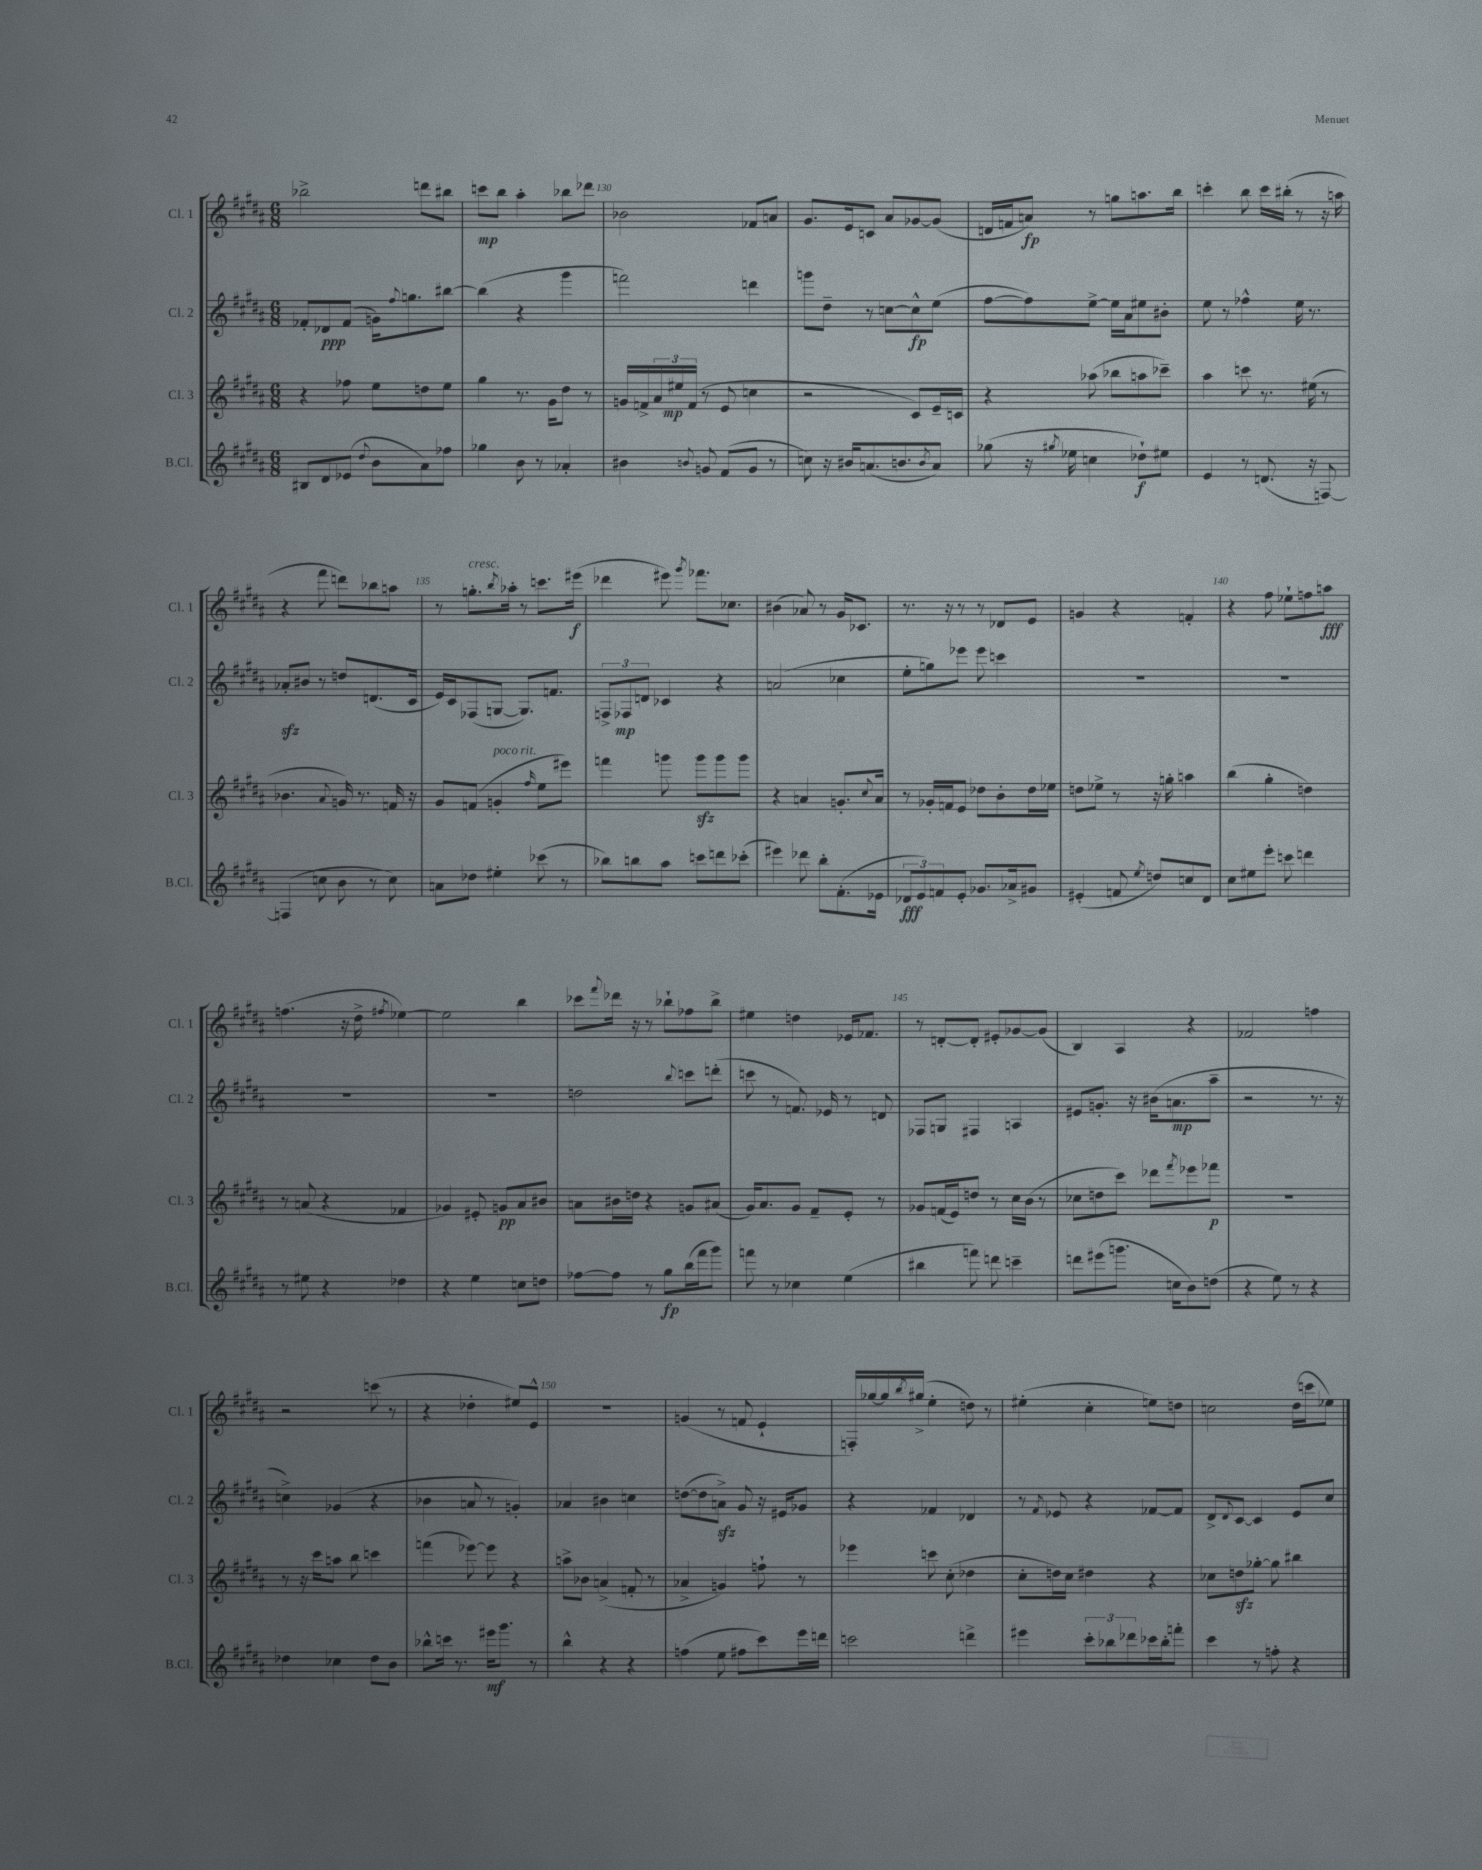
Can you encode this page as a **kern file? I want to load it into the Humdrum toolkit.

**kern	**kern	**kern	**kern
*staff4	*staff3	*staff2	*staff1
*clefG2	*clefG2	*clefG2	*clefG2
*k[f#c#g#d#a#]	*k[f#c#g#d#a#]	*k[f#c#g#d#a#]	*k[f#c#g#d#a#]
*M6/8	*M6/8	*M6/8	*M6/8
8B#/L	4r	8f-'/L	2bb-^\
8d#/	.	8d-/	.
(8e-/J	8ff-\	(8f-/J	.
8qqdd#/	.	.	.
8b\L	8ee\L	16g\LK)	.
.	.	8qqff#/	.
.	.	8.gg\	.
8a#\)	8dd\	.	8ddd\L
8ff-\J	8ee\J	[8bb#\J	8bb#\J
=	=	=	=
4gg-\	4gg#\	(4bb#\]	8ccc\L
.	.	.	8bb\J
8b\	8.r	4r	4aa#'\
8r	.	.	.
.	16g#\LK	.	.
4a-'/	8dd#\J	4ggg#\	8bb-\L
.	8r	.	8ddd-\J
=	=	=	=
4b#\	16g/LL	2fff\)	2b-\
.	16f^/	.	.
.	24a#/	.	.
.	24ee#/	.	.
.	(24f/JJ	.	.
8qqb/	.	.	.
8g/	8r	.	.
(8f#/L	8e/	.	.
8g/J	4cc\	4ddd\	8f-/L
8r	.	.	8a/J
=	=	=	=
8cc\)	2r	8ggg\L	8.g#/L
16r	.	8dd#~\J	.
16b#/LK	.	.	16e/k
(8.a/	.	8r	8c/J
.	.	[8cc\L	8a#/L
8.b/	.	.	.
.	8c#/L)	8cc^^\]	[8g-/
8qb/	.	.	.
8a/J)	16e~/L	(8ee\J	(8g-/]J
.	16c/JJ	.	.
=	=	=	=
(8gg-\	4r	[8ff#\L	16d/LL
.	.	.	16f/J
16r	.	8ff#\])	8a/J)
8qgg#/	.	.	.
16ee-\	.	.	.
4cc\	(8aa-\	[8ee^\J	8r
.	8bb-\L	16ee\]LL	8gg\L
.	.	16a#\J	.
8dd-`\L)	8aa\	8ee#\	8.aa\
8ee#\J	8ccc-~\J)	8b#'\J	.
.	.	.	16bb\Jk
=	=	=	=
4e/	4aa#\	8ee\	4ccc'\
.	.	8r	.
8r	8ccc\	4ff-^^\	8bb\
(8.d/	8.r	.	16ccc\LL
.	.	.	(16bb#'\JJ
.	.	16ee\	8r
16r	(16ee#\	8.r	.
[8F/)	8r	.	16r
.	.	.	16aa\
=	=	=	=
(4F/]	4.b-\	8a-'/L	4r
.	.	8b#/J	.
8cc\	.	8r	8fff#\
.	8qqa#/	.	.
8b\	16g/)	8dd/L	8ddd\L)
.	8.r	.	.
8r	.	(8.d/	8bb-\
8cc\)	16f/	.	8aa\J
.	16r	16c#/Jk	.
=	=	=	=
8a\L	8g#/L	16e/LL)	8r
.	.	16c#/J	.
8dd-\J	(8f/J	(8F-/	8.gg'\L
4ee#'\	4g'/	[8G/J	.
.	.	.	8qbb/
.	.	.	16aa-'\Jk
.	.	8.G/]L)	8r
.	16qqff#/	.	.
(8ccc-\	8ee\L	.	8.ccc\L
.	.	8.f/J	.
8r	8eee#\J)	.	.
.	.	.	(16eee#\Jk
=	=	=	=
8bb-\L)	4fff\	12F^/L	4ddd-\
.	.	12F-/	.
8bb\	.	.	.
.	.	12d/J	.
8aa#\J	8ggg\	4c-/	8eee#\)
.	.	.	8qggg#/
8ccc\L	8ggg\L	.	8.fff-\L
8ddd\	8ggg\	4r	.
.	.	.	8.cc-\J
(8ccc-'\J	8ggg\J	.	.
=	=	=	=
4eee#\)	4r	(2a/	(4b#\
8ddd-\	4a/	.	8a-/)
8bb'\L	.	.	8r
(8.f#'\	8.g'/L	4cc-\	16g#/LK
.	.	.	8.c-/J
.	8qqcc#/	.	.
16e-\Jk	16a/Jk	.	.
=	=	=	=
12d-/L	8r	8ee'\L	8.r
12e/)	.	.	.
.	16g-'/LL	8gg\)	.
12f/	.	.	.
.	16f/J	.	16r
8e'/J	8e/J	8eee-\J	8r
8.g-/L	8dd-\L	8eee-\	8r
.	8b'\	4ccc\	8d-/L
16a-^/k	.	.	.
8g#/J	16dd-\L	.	8e/J
.	16ee-\JJ	.	.
=	=	=	=
(4e#'/	8dd\L	2.r	4g/
.	8ee-^\J	.	.
8f/	8r	.	4r
8qee/	.	.	.
8dd/L)	16r	.	.
.	16gg'\	.	.
8cc/	4aa\	.	4f'/
8d#/J	.	.	.
=	=	=	=
8cc#\L	(4bb\	2.r	4r
8ee#\	.	.	.
8eee'\J	4gg#'\	.	8ff#\
8ccc\	.	.	8ee-`\L
4ddd\	4dd\)	.	8ff\
.	.	.	8aa\J
=	=	=	=
8r	8r	2.r	(4.ff\
8ee#\	(8a/	.	.
4r	4r	.	.
.	.	.	16r
.	.	.	16dd#^\
.	.	.	8qff#/
4dd-\	4f-/	.	[4ee-\)
=	=	=	=
4r	4g-/)	2.r	2ee-\]
4ee\	8e#'/	.	.
.	8g/L	.	.
8cc\L	8a#/	.	4bb\
8dd\J	8b#/J	.	.
=	=	=	=
[8ff-\L	8a\L	2dd\	8ccc-\L
.	.	.	8qqfff#/
8ff-\]J	16b#\L	.	16ddd-\Jk
.	16dd\JJ	.	16r
8r	4r	.	8r
8gg#\L	.	.	8bb-`\L
.	.	8qqbb/	.
(16bb\L	8g/L	8ccc\L	8ff-\
16fff#\J	.	.	.
8ggg#\J)	(8a#/J	(8ddd'\J	8bb-^\J
=	=	=	=
8fff\	16g#/LK)	8ccc\	4ee#\
.	8.a#/	.	.
8r	.	8r	.
4cc-\	8g#/J	8.f/)	4dd\
.	8f#~/L	.	.
.	.	16e-/	.
(4ee\	8e'/J	8r	16e-/LK
.	.	.	8.f-/J
.	8r	8d/	.
=	=	=	=
4bb#\	8g-/L	8F-/L	8r
.	(16f/L	8G/J	[8d'/L
.	16e/J)	.	.
8fff\)	8dd/J	4F#/	8d'/]J
8ddd\	8r	.	8e#'/L
4ccc~\	16cc#\LL	4A/	[8g-/
.	(16b\JJ	.	.
.	8r	.	(8g-/]J
=	=	=	=
8ddd\L	8cc-\L	8e#/L	4B/)
(8eee#\	8dd\	8.g'/J	.
8.ggg\J	8ccc#\J)	.	4A#/
.	.	16r	.
.	8ddd-\L	(16b#\LK	.
16cc\LK	.	8.a\	.
.	8qfff#/	.	.
8b\)	8eee-\	.	4r
(8dd\J	8fff-\J	8aa#~\J	.
=	=	=	=
4r	2.r	2r	2f-/
8ee\)	.	.	.
8r	.	.	.
4r	.	8.r	4ff\
.	.	16r	.
=	=	=	=
4dd-\	8r	4cc^\)	2r
.	16r	.	.
.	16ccc#\LK	.	.
4cc-\	8aa\J	(4g-/	.
.	8bb\	.	.
8dd-\L	4ccc\	4r	(8ccc\
8b\J	.	.	8r
=	=	=	=
8bb-^^\L	(4fff\	4b-\	4r
16ccc\Jk	.	.	.
8.r	.	.	.
.	[8eee-\)	8a/	4dd-'\
16eee#\LK	8eee-\]	8r	.
8.ggg#\J	.	.	.
.	4r	4g'/)	8ee#/L)
8r	.	.	8e^^/J
=	=	=	=
4bb^^\	8aa^\L	4a-/	2.r
.	8b-\J	.	.
4r	(4a^/	4b#\	.
4r	8f'/	4cc\	.
.	8r	.	.
=	=	=	=
(4ff\	4a-^/	([8dd\L	(4g/
.	.	8dd\]	.
8ee\	4g/)	8a^\J)	8r
8ff#\L	.	8g#/	8f/
8ccc#\)	8ff`\	16r	4e`/
.	.	16e#/LK	.
16eee\L	8r	8g-/J	.
16ddd\JJ	.	.	.
=	=	=	=
2ccc\	4eee-\	4r	16F'/LL)
.	.	.	[16gg-/
.	.	.	16gg-/]
.	.	.	8qbb/
.	.	.	(16gg#^/JJ
.	8ccc\	4f-/	4ee'\
.	(8cc#'\	.	.
4ddd^\	4dd-\	4d-/	8dd\)
.	.	.	8r
=	=	=	=
4eee#\	8cc#'\L	8r	(4ee#'\
.	.	8qf#/	.
.	16dd\L)	8e-/	.
.	16cc#\JJ	.	.
12ccc#'\L	4dd#\	4r	4cc#'\
12bb-\	.	.	.
12ddd-\	.	.	.
16ccc-\L	4r	[8f-/L	8ee\L)
16bb-'\J	.	.	.
8fff'\J	.	8f-/]J	8dd\J
=	=	=	=
4ccc#\	8cc-\L	8d#^/L	2cc\
.	.	8qqd#/	.
.	8dd\	[8c#/J	.
8r	[8gg-'\J	4c#/]	.
8ff'\	8gg-\]	.	.
4r	4bb#\	8e/L	(16dd#\LL
.	.	.	16ccc\J
.	.	8cc#/J	8ee-\J)
==	==	==	==
*-	*-	*-	*-
